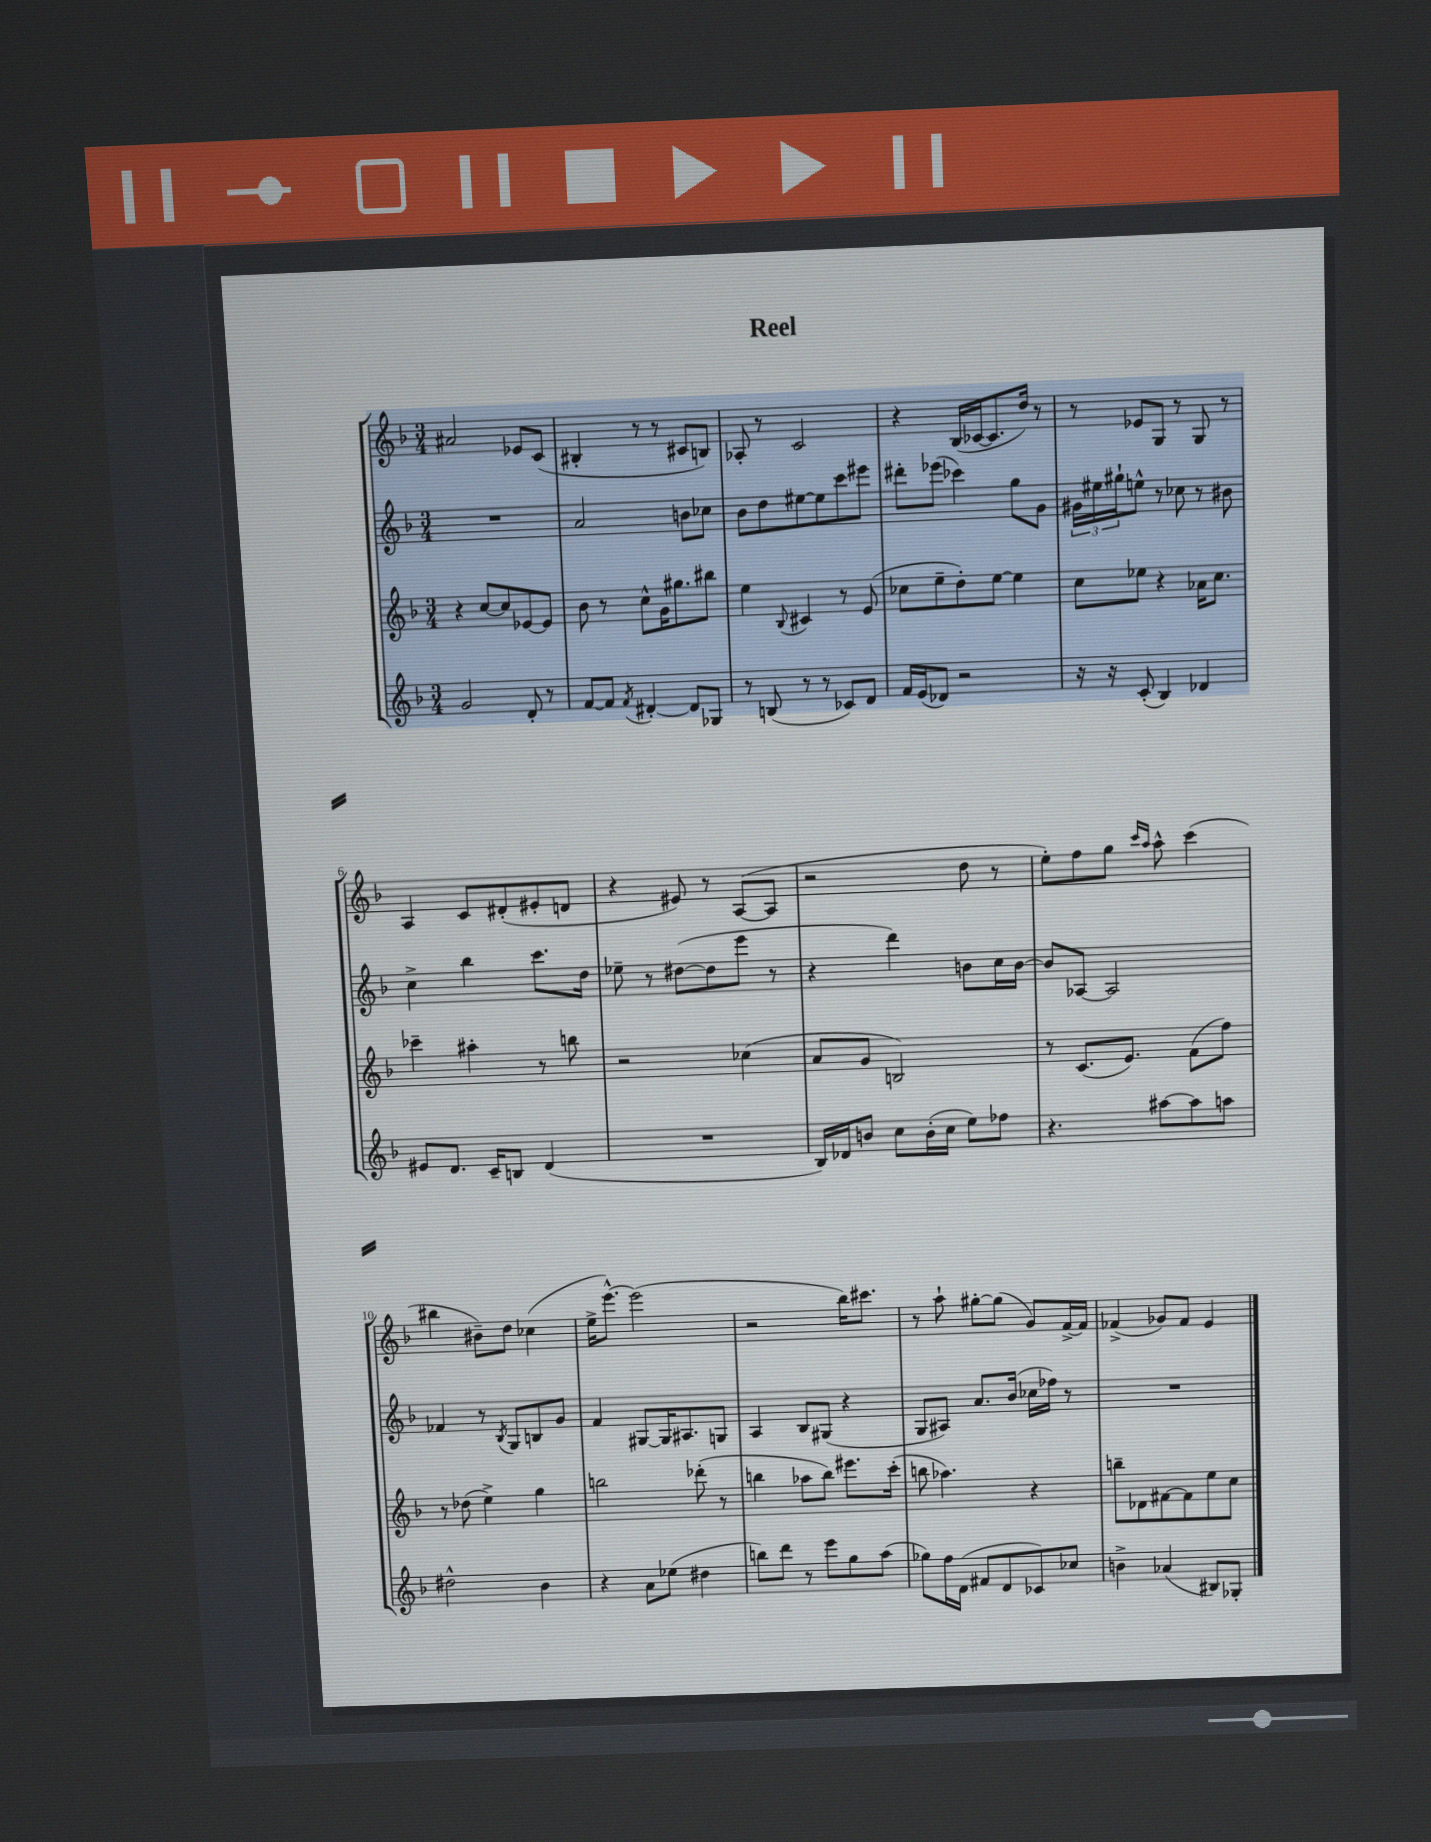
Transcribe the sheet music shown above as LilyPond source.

\header { title = "Reel" }
<<
\new StaffGroup <<
\new Staff = "s0" {
    \clef treble \key f \major \numericTimeSignature \time 3/4
    ais'2 ees'8 c'8( |
    bis4-. r8 r8 cis'8 b8) |
    aes8-. r8 c'2 |
    r4 bes16( ces'16~ ces'8. d''16) r8 |
    r8 ees'8 g8 r8 g8 r8 |
    a4 c'8 dis'8-.( eis'8-. d'8 |
    r4 eis'8) r8 a8~( a8 |
    r2 d''8 r8 |
    e''8-.) f''8 g''8 \grace { c'''16 a''16 } a''8-^ c'''4( |
    bis''4 bis'8--) d''8 ces''4( |
    e''16-> e'''8.~-^) e'''2( |
    r2 bes''16) cis'''8. |
    r8 a''8-! gis''8~-. gis''8( g'8) f'16~-> f'16 |
    fes'4->( ges'8) fes'8 e'4 \bar "|." |
}
\new Staff = "s1" {
    \clef treble \key f \major \numericTimeSignature \time 3/4
    R2. |
    a'2 b'8 ces''8 |
    bes'8 d''8 eis''8~ eis''8 c'''8 eis'''8 |
    dis'''8-. ees'''8( ces'''4) g''8 g'8 |
    \tuplet 3/2 { gis'16 eis''16 gis''16-! } e''8-^ r8 ces''8 r8 bis'8 |
    c''4-> bes''4 c'''8. d''16 |
    ees''8-- r8 dis''8~( dis''8 e'''8 r8 |
    r4 d'''4) b'8 c''16 b'16~ |
    b'8 aes8~ aes2 |
    fes'4 r8 \acciaccatura { bes8 } g8 b8 g'8 |
    f'4 gis8~ gis16 ais8. g8 |
    a4 bes8 gis8( r4 |
    g8 ais8) a'8. bes'16( ces''16 fes''16) r8 |
    R2. \bar "|." |
}
\new Staff = "s2" {
    \clef treble \key f \major \numericTimeSignature \time 3/4
    r4 c''8~ c''8 ees'8~ ees'8 |
    bes'8 r8 c''8-^ g'16 gis''8. bis''8 |
    e''4 \appoggiatura { bes8 } cis'4 r8 e'8( |
    ces''8 e''8-- d''8-.) e''8~ e''4 |
    c''8 ees''8 r4 aes'16 c''8. |
    ces'''4-- ais''4-. r8 b''8 |
    r2 ces''4( |
    a'8 g'8 b2) |
    r8 c'8.( e'8.) f'8( f''8) |
    r8 des''8( e''4->) g''4 |
    b''2 des'''8-.( r8 |
    b''4 aes''8 b''8) eis'''8. c'''16-.( |
    b''8 aes''4.) r4 |
    b''8-- des'8 fis'8~ fis'8 e''8 c''8 \bar "|." |
}
\new Staff = "s3" {
    \clef treble \key f \major \numericTimeSignature \time 3/4
    g'2 d'8-. r8 |
    f'8~ f'8 \acciaccatura { f'8 } dis'4~-. dis'8 ges8 |
    r8 b8( r8 r8 ces'8) d'8 |
    f'16 e'16( des'8) r2 |
    r16 r16 c'8-.( bes4) des'4 |
    eis'8 d'8. c'16-- b8 d'4( |
    R2. |
    bes16) des'16 b'8 c''8 b'16-.( c''16 e''8) fes''8 |
    r4. ais''8~ ais''8 a''8 |
    dis''2-^ bes'4 |
    r4 a'8 ees''8( dis''4 |
    b''8) d'''8 r8 e'''8 g''8 a''8( |
    ges''8) f''16 d'16( fis'8 d'8 ces'8) ces''8 |
    b'4-> aes'4( bis8) ges8-. \bar "|." |
}
>>
>>
